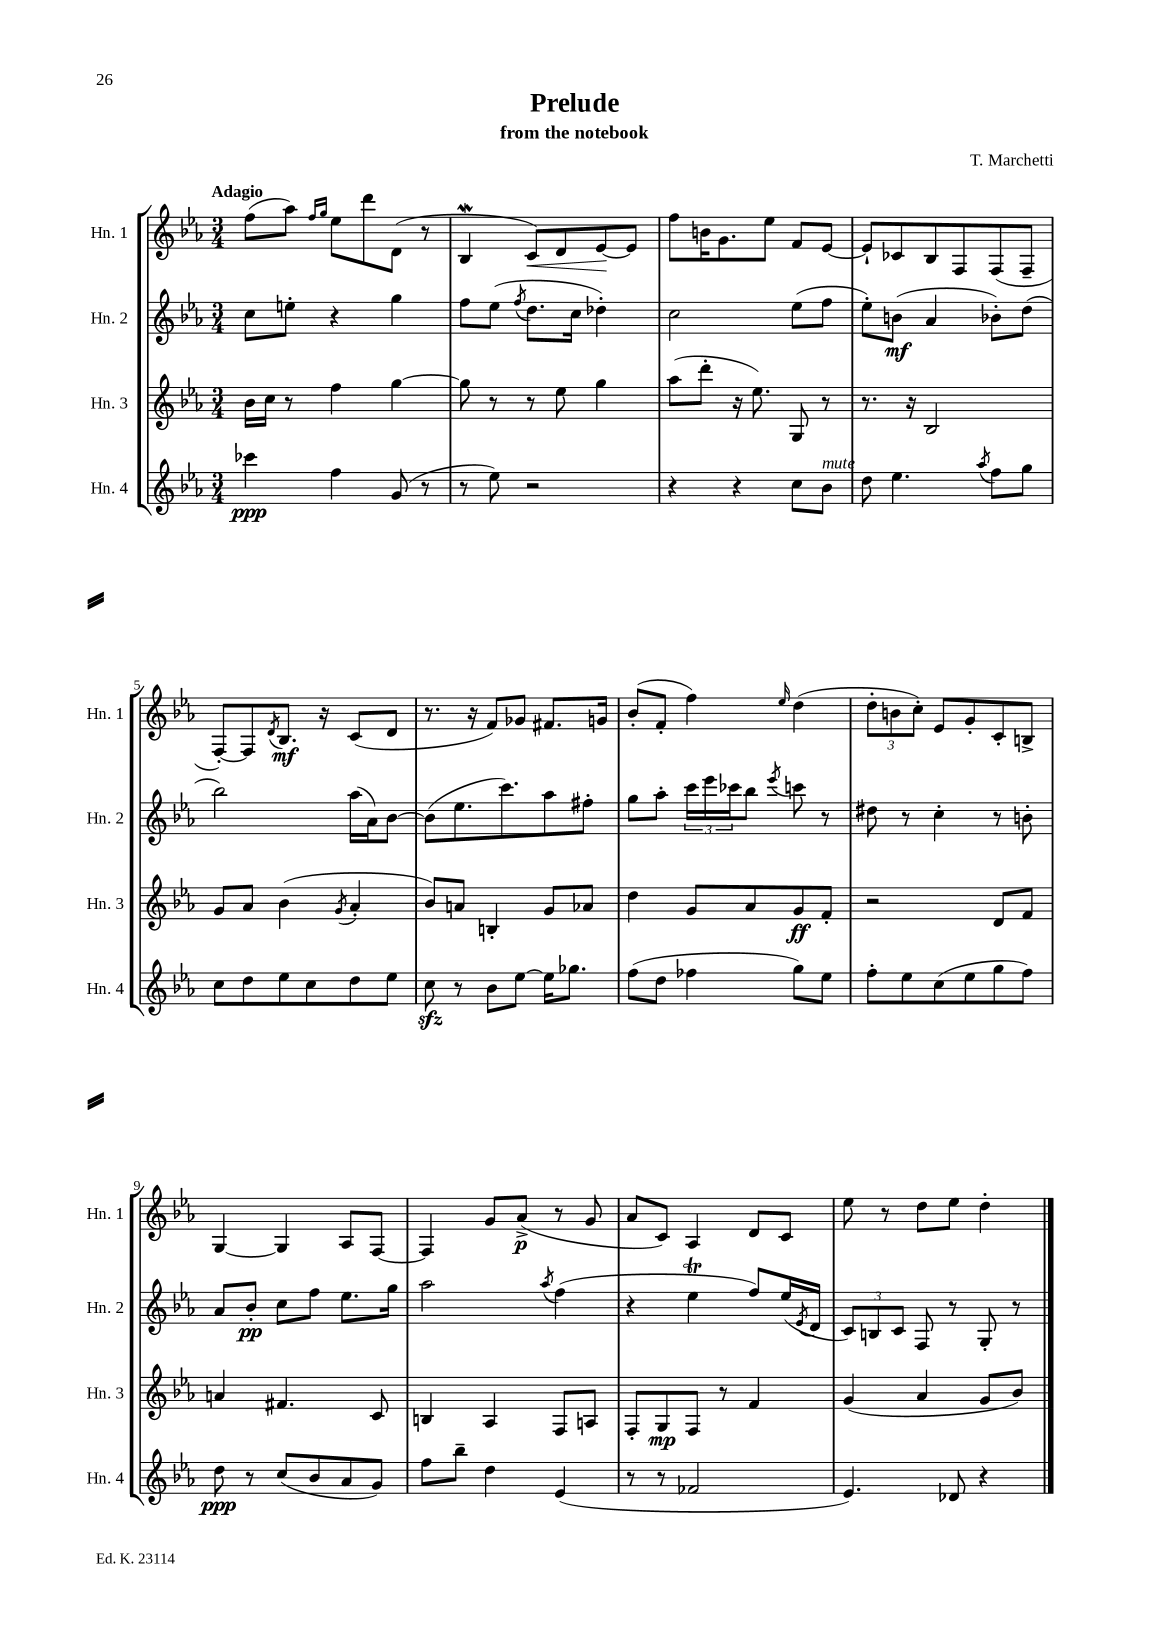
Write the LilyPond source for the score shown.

\header { title = "Prelude" composer = "T. Marchetti" subtitle = "from the notebook" }
<<
\new StaffGroup <<
\new Staff = "s0" \with { instrumentName = "Hn. 1" shortInstrumentName = "Hn. 1" } {
    \clef treble \key ees \major \numericTimeSignature \time 3/4 \tempo "Adagio"
    f''8( aes''8) \grace { f''16 g''16 } ees''8 d'''8 d'8( r8 |
    bes4\mordent c'8\<) d'8 ees'8~\! ees'8 |
    f''8 b'16 g'8. ees''8 f'8 ees'8~ |
    ees'8-! ces'8 bes8 f8 f8( f8-- |
    f8~-.) f8 \acciaccatura { d'8 } bes8.\mf r16 c'8( d'8 |
    r8. r16 f'8) ges'8 fis'8. g'16 |
    bes'8-.( f'8-. f''4) \grace { ees''16 } d''4( |
    \tuplet 3/2 { d''8-. b'8 c''8-.) } ees'8 g'8-. c'8-. b8-> |
    g4~ g4 aes8 f8~ |
    f4 g'8 aes'8->\p( r8 g'8 |
    aes'8 c'8) aes4 d'8 c'8 |
    ees''8 r8 d''8 ees''8 d''4-. \bar "|." |
}
\new Staff = "s1" \with { instrumentName = "Hn. 2" shortInstrumentName = "Hn. 2" } {
    \clef treble \key ees \major \numericTimeSignature \time 3/4
    c''8 e''8-. r4 g''4 |
    f''8 ees''8( \acciaccatura { f''8 } d''8. c''16 des''4-.) |
    c''2 ees''8( f''8 |
    ees''8-.) b'8\mf( aes'4 bes'8-.) d''8( |
    bes''2) aes''16( aes'16) bes'8~ |
    bes'8( ees''8. c'''8.) aes''8 fis''8-. |
    g''8 aes''8-. \tuplet 3/2 { c'''16 ees'''16 ces'''16 } bes''8 \acciaccatura { ees'''8 } c'''8 r8 |
    dis''8 r8 c''4-. r8 b'8-. |
    aes'8 bes'8-.\pp c''8 f''8 ees''8. g''16 |
    aes''2 \acciaccatura { aes''8 } f''4( |
    r4 ees''4\trill f''8) ees''16( \acciaccatura { ees'8 } d'16 |
    \tuplet 3/2 { c'8) b8 c'8 } f8 r8 g8-. r8 \bar "|." |
}
\new Staff = "s2" \with { instrumentName = "Hn. 3" shortInstrumentName = "Hn. 3" } {
    \clef treble \key ees \major \numericTimeSignature \time 3/4
    bes'16 c''16 r8 f''4 g''4~ |
    g''8 r8 r8 ees''8 g''4 |
    aes''8( d'''8-. r16 ees''8.) g8 r8 |
    r8. r16 bes2 |
    g'8 aes'8 bes'4( \acciaccatura { g'8 } aes'4-. |
    bes'8) a'8 b4-. g'8 aes'8 |
    d''4 g'8 aes'8 g'8\ff f'8-. |
    r2 d'8 f'8 |
    a'4 fis'4. c'8 |
    b4 aes4 f8 a8 |
    f8-. g8\mp f8 r8 f'4 |
    g'4( aes'4 g'8 bes'8) \bar "|." |
}
\new Staff = "s3" \with { instrumentName = "Hn. 4" shortInstrumentName = "Hn. 4" } {
    \clef treble \key ees \major \numericTimeSignature \time 3/4
    ces'''4\ppp f''4 g'8( r8 |
    r8 ees''8) r2 |
    r4 r4 c''8 bes'8^\markup { \italic "mute" } |
    d''8 ees''4. \acciaccatura { aes''8 } f''8 g''8 |
    c''8 d''8 ees''8 c''8 d''8 ees''8 |
    c''8\sfz r8 bes'8 ees''8~ ees''16 ges''8. |
    f''8( d''8 fes''4 g''8) ees''8 |
    f''8-. ees''8 c''8( ees''8 g''8 f''8) |
    d''8\ppp r8 c''8( bes'8 aes'8 g'8) |
    f''8 bes''8-- d''4 ees'4( |
    r8 r8 fes'2 |
    ees'4.) des'8 r4 \bar "|." |
}
>>
>>
